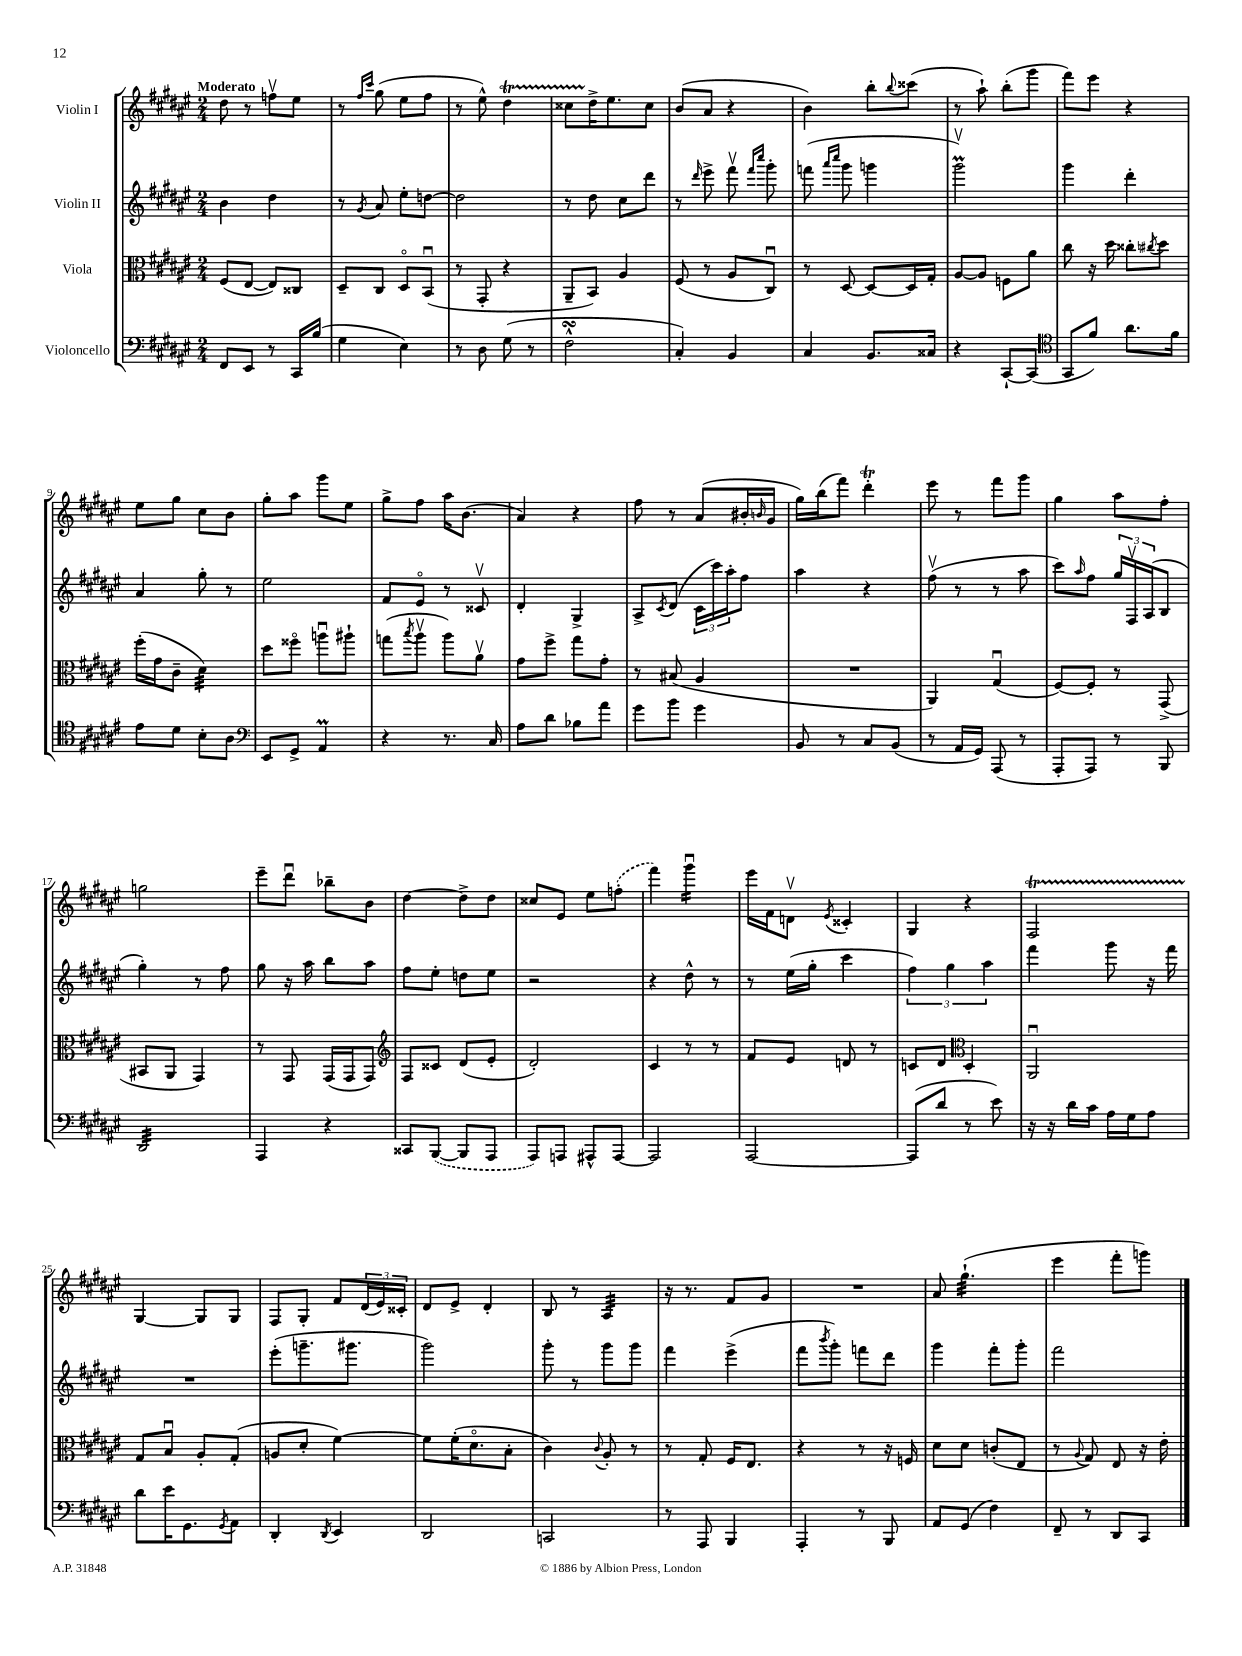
<<
\new StaffGroup <<
\new Staff = "s0" \with { instrumentName = "Violin I" } {
    \clef treble \key fis \major \numericTimeSignature \time 2/4 \tempo "Moderato"
    dis''8 r8 f''8\upbow eis''8 |
    r8 \grace { fis''16 cis'''16 } gis''8( eis''8 fis''8 |
    r8 eis''8-^) dis''4\startTrillSpan |
    cisis''8 dis''16->\stopTrillSpan eis''8. cisis''8 |
    b'8( ais'8 r4 |
    b'4) b''8-. \appoggiatura { b''8 } cisis'''8( |
    r8 ais''8-!) b''8-.( gis'''8 |
    fis'''8) eis'''8 r4 |
    eis''8 gis''8 cis''8 b'8 |
    gis''8-. ais''8 gis'''8 eis''8 |
    gis''8-> fis''8 ais''16 b'8.( |
    ais'4) r4 |
    fis''8 r8 ais'8( bis'16-. \grace { b'16 } gis'16 |
    gis''16) b''16( fis'''8) dis'''4-.\trill |
    eis'''8 r8 fis'''8 gis'''8 |
    gis''4 ais''8 fis''8-. |
    g''2 |
    eis'''8-- dis'''8\downbow bes''8-- b'8 |
    dis''4~ dis''8-> dis''8 |
    cisis''8 eis'8 eis''8 \once \slurDashed f''8-.( |
    fis'''4) gis'''4:16\downbow |
    eis'''16 fis'16 d'8\upbow \acciaccatura { eis'8 } cisis'4-. |
    gis4 r4 |
    fis2\startTrillSpan |
    gis4~\stopTrillSpan gis8 gis8 |
    fis8 gis8-. fis'8 \tuplet 3/2 { dis'16( eis'16) cisis'16-. } |
    dis'8 eis'8-> dis'4-. |
    b8 r8 ais4:32 |
    r16 r8. fis'8 gis'8 |
    R2 |
    ais'8 gis''4.:32-!( |
    eis'''4 fis'''8-. g'''8) \bar "|." |
}
\new Staff = "s1" \with { instrumentName = "Violin II" } {
    \clef treble \key fis \major \numericTimeSignature \time 2/4
    b'4 dis''4 |
    r8 \acciaccatura { gis'8 } ais'8 eis''8-. d''8~ |
    d''2 |
    r8 dis''8 cis''8 dis'''8 |
    r8 \grace { dis'''16 } eis'''8-> fis'''8\upbow \grace { fis'''16 cis''''16 } gis'''8-. |
    f'''8( \grace { ais'''16 cis''''16 } gis'''8 g'''4 |
    gis'''2\upbow\prall) |
    gis'''4 dis'''4-. |
    ais'4 gis''8-. r8 |
    eis''2 |
    fis'8 eis'8\flageolet r8 cisis'8\upbow |
    dis'4-. gis4-> |
    ais8-> \acciaccatura { cis'8 } dis'8( \tuplet 3/2 { cis'16 cis'''16) ais''16-. } fis''8 |
    ais''4 r4 |
    fis''8\upbow( r8 r8 ais''8 |
    cis'''8) \grace { ais''16 } fis''8 \tuplet 3/2 { gis''16 fis16\upbow ais16( } b8 |
    gis''4-.) r8 fis''8 |
    gis''8 r16 ais''16 b''8 ais''8 |
    fis''8 eis''8-. d''8 eis''8 |
    r2 |
    r4 dis''8-^ r8 |
    r8 eis''16( gis''16-. cis'''4 |
    \tuplet 3/2 { fis''4) gis''4 ais''4 } |
    fis'''4 gis'''8 r16 fis'''16 |
    R2 |
    eis'''8-.( g'''8.-- gis'''8. |
    gis'''2) |
    gis'''8-. r8 gis'''8 gis'''8 |
    fis'''4 eis'''4->( |
    fis'''8 \acciaccatura { b'''8 } gis'''8-.) f'''8 dis'''8 |
    gis'''4 fis'''8-. gis'''8-. |
    fis'''2 \bar "|." |
}
\new Staff = "s2" \with { instrumentName = "Viola" } {
    \clef alto \key fis \major \numericTimeSignature \time 2/4
    fis8( eis8~ eis8) cisis8 |
    dis8-- cis8 dis8\flageolet b,8\downbow( |
    r8 gis,8-. r4 |
    ais,8-- b,8) ais4 |
    fis8( r8 ais8 cis8\downbow) |
    r8 dis8~ dis8~ dis16 gis16-. |
    ais8~ ais8 f8 ais'8 |
    cis''8 r16 dis''16 cisis''8-. \acciaccatura { cis''8 } dis''8 |
    fis''16-.( gis'16 cis'8-- dis'4:32) |
    dis''8 fisis''8\flageolet a''8\downbow ais''8-! |
    g''8( \acciaccatura { b''8 } ais''8\upbow ais''8) ais'8\upbow |
    gis'8 fis''8-> gis''8 gis'8-. |
    r8 bis8( ais4 |
    R2 |
    ais,4) gis4\downbow( |
    fis8~) fis8-. r8 gis,8->( |
    bis,8 ais,8 gis,4) |
    r8 gis,8 gis,16( gis,16 gis,8) |
    \clef treble fis8 cisis'8 dis'8( eis'8-. |
    dis'2-.) |
    cis'4 r8 r8 |
    fis'8 eis'8 d'8 r8 |
    c'8 dis'8 \clef alto dis4-. |
    ais,2\downbow |
    gis8 b8\downbow ais8-. gis8-.( |
    a8 dis'8-. fis'4~) |
    fis'8 fis'16-.( dis'8.\flageolet b8-. |
    cis'4) \appoggiatura { cis'8 } ais8-. r8 |
    r8 gis8-. fis16 eis8. |
    r4 r8 r16 f16 |
    dis'8 dis'8 c'8-.( eis8 |
    r8 \appoggiatura { ais8 } gis8) eis8 r16 eis'16-. \bar "|." |
}
\new Staff = "s3" \with { instrumentName = "Violoncello" } {
    \clef bass \key fis \major \numericTimeSignature \time 2/4
    fis,8 eis,8 r8 cis,16 b16( |
    gis4 eis4) |
    r8 dis8 gis8( r8 |
    fis2-^\turn |
    cis4-.) b,4 |
    cis4 b,8. cisis16 |
    r4 cis,8~-! cis,8( |
    \clef tenor gis,8 fis'8) ais'8. fis'16 |
    eis'8 dis'8 b8-. ais8 |
    \clef bass eis,8 gis,8-> ais,4\prall |
    r4 r8. cis16 |
    ais8 dis'8 bes8 ais'8 |
    gis'8 b'8 gis'4 |
    b,8 r8 cis8 b,8( |
    r8 ais,16 gis,16) ais,,8( r8 |
    ais,,8-. ais,,8) r8 b,,8 |
    dis,2:32 |
    ais,,4 r4 |
    cisis,8 \once \slurDashed b,,8~( b,,8 ais,,8 |
    ais,,8) a,,8 ais,,8-^ ais,,8~ |
    ais,,2 |
    ais,,2~ |
    ais,,8( dis'8 r8 eis'8) |
    r16 r16 dis'16 cis'16 ais16 gis16 ais8 |
    dis'8 eis'16 gis,8. \acciaccatura { gis,8 } ais,8 |
    dis,4-. \acciaccatura { dis,8 } eis,4 |
    dis,2 |
    c,2 |
    r8 ais,,8 b,,4 |
    ais,,4-. r8 b,,8 |
    ais,8 gis,8( fis4) |
    fis,8-- r8 dis,8 cis,8 \bar "|." |
}
>>
>>
